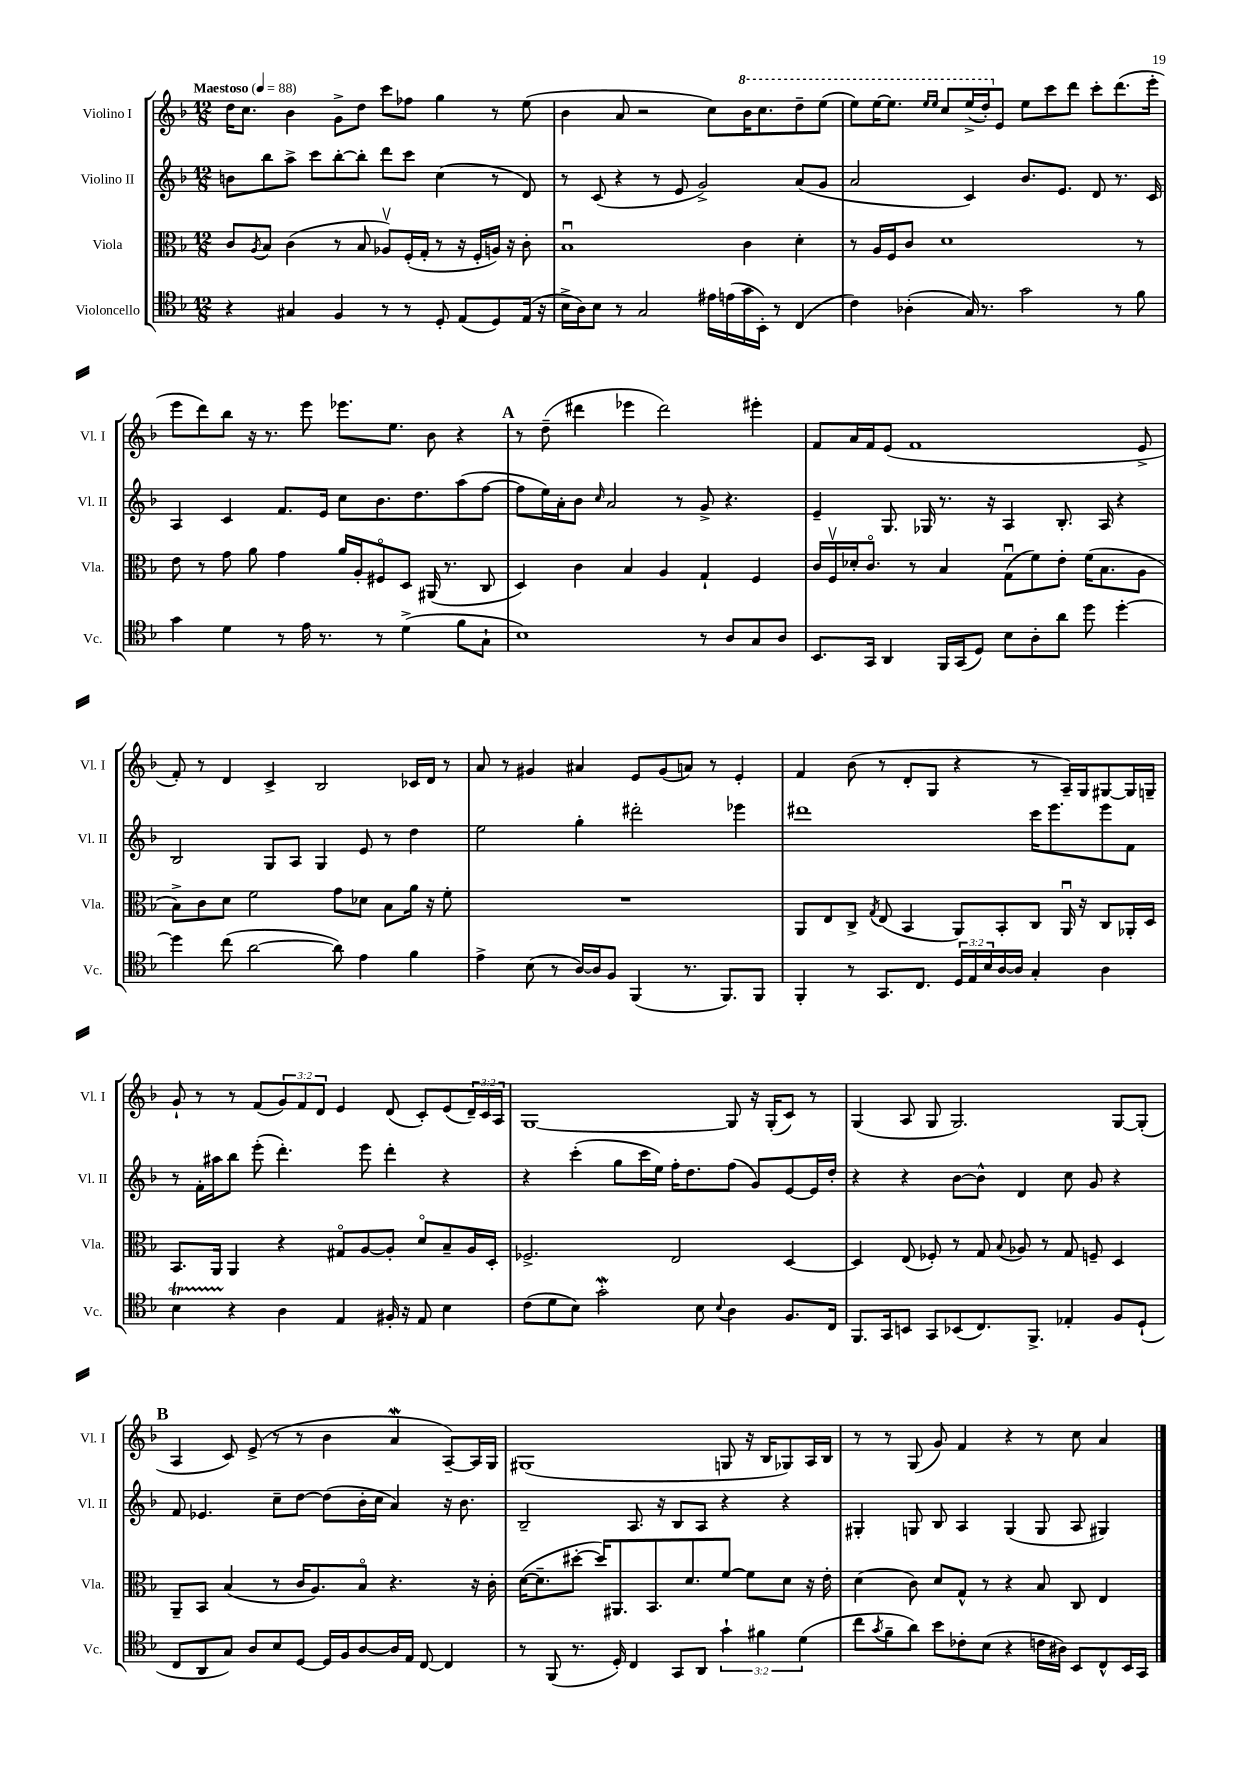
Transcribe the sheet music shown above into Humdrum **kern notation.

**kern	**kern	**kern	**kern
*staff4	*staff3	*staff2	*staff1
*clefC4	*clefC3	*clefG2	*clefG2
*k[b-]	*k[b-]	*k[b-]	*k[b-]
*M12/8	*M12/8	*M12/8	*M12/8
*MM88	*MM88	*MM88	*MM88
4r	8c	8b	16dd
.	.	.	8.cc
.	8qA	.	.
.	8B-	8bb-	.
4G#	(4c	8aa^	4b-
.	.	8ccc	.
4F	8r	[8bb-'	8g^
.	8B-	8bb-']	8dd
8r	8A-v)	8ddd	8ccc
8r	(16F'	8ccc	8ff-
.	16G'	.	.
8D'	8r	(4cc	4gg
(8E	16r	.	.
.	16F'	.	.
8D)	16A)	8r	8r
.	16r	.	.
(16E	8c'	8d)	(8ee
16r	.	.	.
=	=	=	=
16B-^	1B-u	8r	4b-
16A)	.	.	.
8B-	.	(8c	.
8r	.	4r	8a
2G	.	.	2r
.	.	8r	.
.	.	8e	.
.	.	2g^)	.
16e#	.	.	8cc)
(16e	.	.	.
16g	4c	.	16bb-
16BB-')	.	.	8.ccc
8r	.	.	.
(4C	4d'	(8a	8ddd~
.	.	8g	(8eee
=	=	=	=
4c)	8r	2a	8eee)
.	16A	.	[16eee
.	16F	.	8.eee]
(4A-'	8c	.	.
.	.	.	16qqeee
.	.	.	16qqeee
.	1d	.	8ccc
16G)	.	4c)	(16eee^
8.r	.	.	16ddd')
.	.	.	8e
2g	.	8.b-	8ee
.	.	.	8ccc
.	.	8.e	.
.	.	.	8ddd
.	.	8d	8ccc'
8r	.	8.r	(8.ddd
8f	8r	.	.
.	.	16c	16eee'
=	=	=	=
4g	8e	4A	8eee
.	8r	.	8ddd)
4d	8g	4c	8bb-
.	8a	.	16r
.	.	.	8.r
8r	4g	8.f	.
16e	.	.	8eee
8.r	.	16e	.
.	16a	8cc	8.eee-
.	16A'	.	.
8r	8F#o	8.b-	.
.	.	.	8.ee
(4d^	8D	.	.
.	.	8.dd	.
.	(16AA#	.	8b-
.	8.r	.	.
8f	.	(8aa	4r
8G`	8C	[8ff	.
=	=	=	=
1B-)	4D)	8ff]	8r
.	.	16ee)	(8dd~
.	.	16a'	.
.	4c	8b-	4ddd#
.	.	16qqcc	.
.	.	2a	.
.	4B-	.	4eee-
.	4A	.	2ddd#)
.	.	8r	.
8r	4G`	8g^	.
8A	.	4.r	.
8G	4F	.	4eee#'
8A	.	.	.
=	=	=	=
8.BB-	16c	4e~	8f
.	16Fv	.	.
.	16d-'	.	16a
16GG	8.co	.	16f
4AA	.	8.G	(8e
.	8r	.	1f
.	.	16G-	.
16FF	4B-	8.r	.
(16GG	.	.	.
8D)	.	.	.
.	.	16r	.
8B-	(8Gu	4A	.
8A'	8f)	.	.
8a	8e'	8.B-'	.
8dd	(16f	.	.
.	8.B-	16A	.
[4dd'	.	4r	.
.	8A	.	8e^
=	=	=	=
4dd]	8B-^)	2B-	8f')
.	8c	.	8r
(8cc	8d	.	4d
[2a	2f	.	.
.	.	8G	4c^
.	.	8A	.
.	.	4G	2B-
8a])	8g	.	.
4e	8d-	8e	.
.	8B-	8r	.
4f	16a	4dd	16c-
.	16r	.	16d
.	8f'	.	8r
=	=	=	=
4e^	1.r	2ee	8a
.	.	.	8r
(8B-	.	.	4g#
8r	.	.	.
[16A)	.	4gg'	4a#
16A]	.	.	.
8F	.	.	.
(4FF	.	2ddd#'	8e
.	.	.	(8g#
8.r	.	.	8a)
.	.	.	8r
8.FF)	.	.	.
.	.	4eee-	4e'
8FF	.	.	.
=	=	=	=
4FF'	8AA	1ddd#	4f
.	8E	.	.
8r	8C^	.	(8b-
.	8qG	.	.
8.GG	(8E	.	8r
.	4BB-	.	8d'
8.C	.	.	.
.	.	.	8G
24D	8AA)	.	4r
24E	.	.	.
24B-	.	.	.
[16A	8BB-'	.	.
16A]	.	.	.
4G'	8C	16ccc	8r
.	.	8.eee	.
.	16AAu	.	16A~)
.	16r	.	16G
4A	8C	8eee	[8G#
.	16AA-'	8f	16G#]
.	16D	.	16G~
=	=	=	=
4B-	8.BB-	8r	8g`
.	.	16f'	8r
.	16AA	16aa#	.
4r	4AA	8bb-	8r
.	.	(8eee'	(8f
4A	4r	4.ddd')	12g)
.	.	.	12f
.	.	.	12d
4E	8G#o	.	4e
.	[8A	8eee	.
16F#'	8A']	4ddd'	(8d
16r	.	.	.
8E	8do	.	8c')
4B-	8B-~	4r	(8e
.	16A	.	24d~)
.	.	.	24c
.	16D'	.	.
.	.	.	24A
=	=	=	=
(8c	2.F-^	4r	[1G
8d	.	.	.
8B-)	.	(4ccc'	.
2g'	.	.	.
.	.	8gg	.
.	.	16ccc	.
.	.	16ee)	.
.	2E	16ff'	.
.	.	8.dd	.
8B-	.	.	.
8qqB-	.	.	.
4A	.	(8ff	8G]
.	.	8g)	16r
.	.	.	(16G'
8.F	[4D	[8e	8c)
.	.	16e]	8r
16C	.	16dd'	.
=	=	=	=
8.FF	4D]	4r	(4G
16GG	.	.	.
8BB	(8E	4r	8A
8GG	8F-')	.	8G
(8BB-	8r	[8b-	2.G)
8.C)	8G	8b-^^]	.
.	8qqB-	.	.
.	8A-	4d	.
8.FF^	.	.	.
.	8r	.	.
4E-'	8G	8cc	.
.	8F~	8g	.
8F	4D	4r	[8G
(8D`	.	.	(8G']
=	=	=	=
8C	8AA~	8f	4A
8AA	8BB-	4.e-	.
8G)	(4B-	.	8c)
8A	.	.	(8e^
8B-	8r	8cc~	8r
[8D	16c	[8dd	8r
.	8.A)	.	.
16D]	.	(8dd]	4b-
16F	.	.	.
[8A	8B-o	16b-'	.
.	.	16cc	.
16A]	4.r	4a)	4a
16E	.	.	.
[8C	.	.	.
4C]	.	16r	[8A~)
.	.	8.b-	.
.	16r	.	16A]
.	16c'	.	16G
=	=	=	=
8r	([16d	2B-~	(1G#
.	8.d~]	.	.
(8FF	.	.	.
8.r	[8dd#'	.	.
.	16dd#])	.	.
16D')	8.AA#	.	.
4C	.	8.A	.
.	8.BB-	.	.
.	.	16r	.
8GG	.	8B-	.
.	8.d	.	.
8AA	.	8A	.
6g`	[8f	4r	8G
.	8f]	.	16r
6f#	.	.	.
.	.	.	16B-
.	8d	4r	8G-)
(6d	.	.	.
.	16r	.	16A
.	16e'	.	16B-
=	=	=	=
8cc	(4d	4G#'	8r
8qg	.	.	.
8f~	.	.	8r
8a)	8c)	8G	(8G
8b-	8d	8B-	8g)
8c-'	8G^^	4A	4f
(8B-	8r	.	.
4r	4r	(4G	4r
16c	8B-	8G	8r
16A#)	.	.	.
8BB-	8C	8A	8cc
8C^^	4E	4G#)	4a
16BB-	.	.	.
16GG	.	.	.
==	==	==	==
*-	*-	*-	*-
